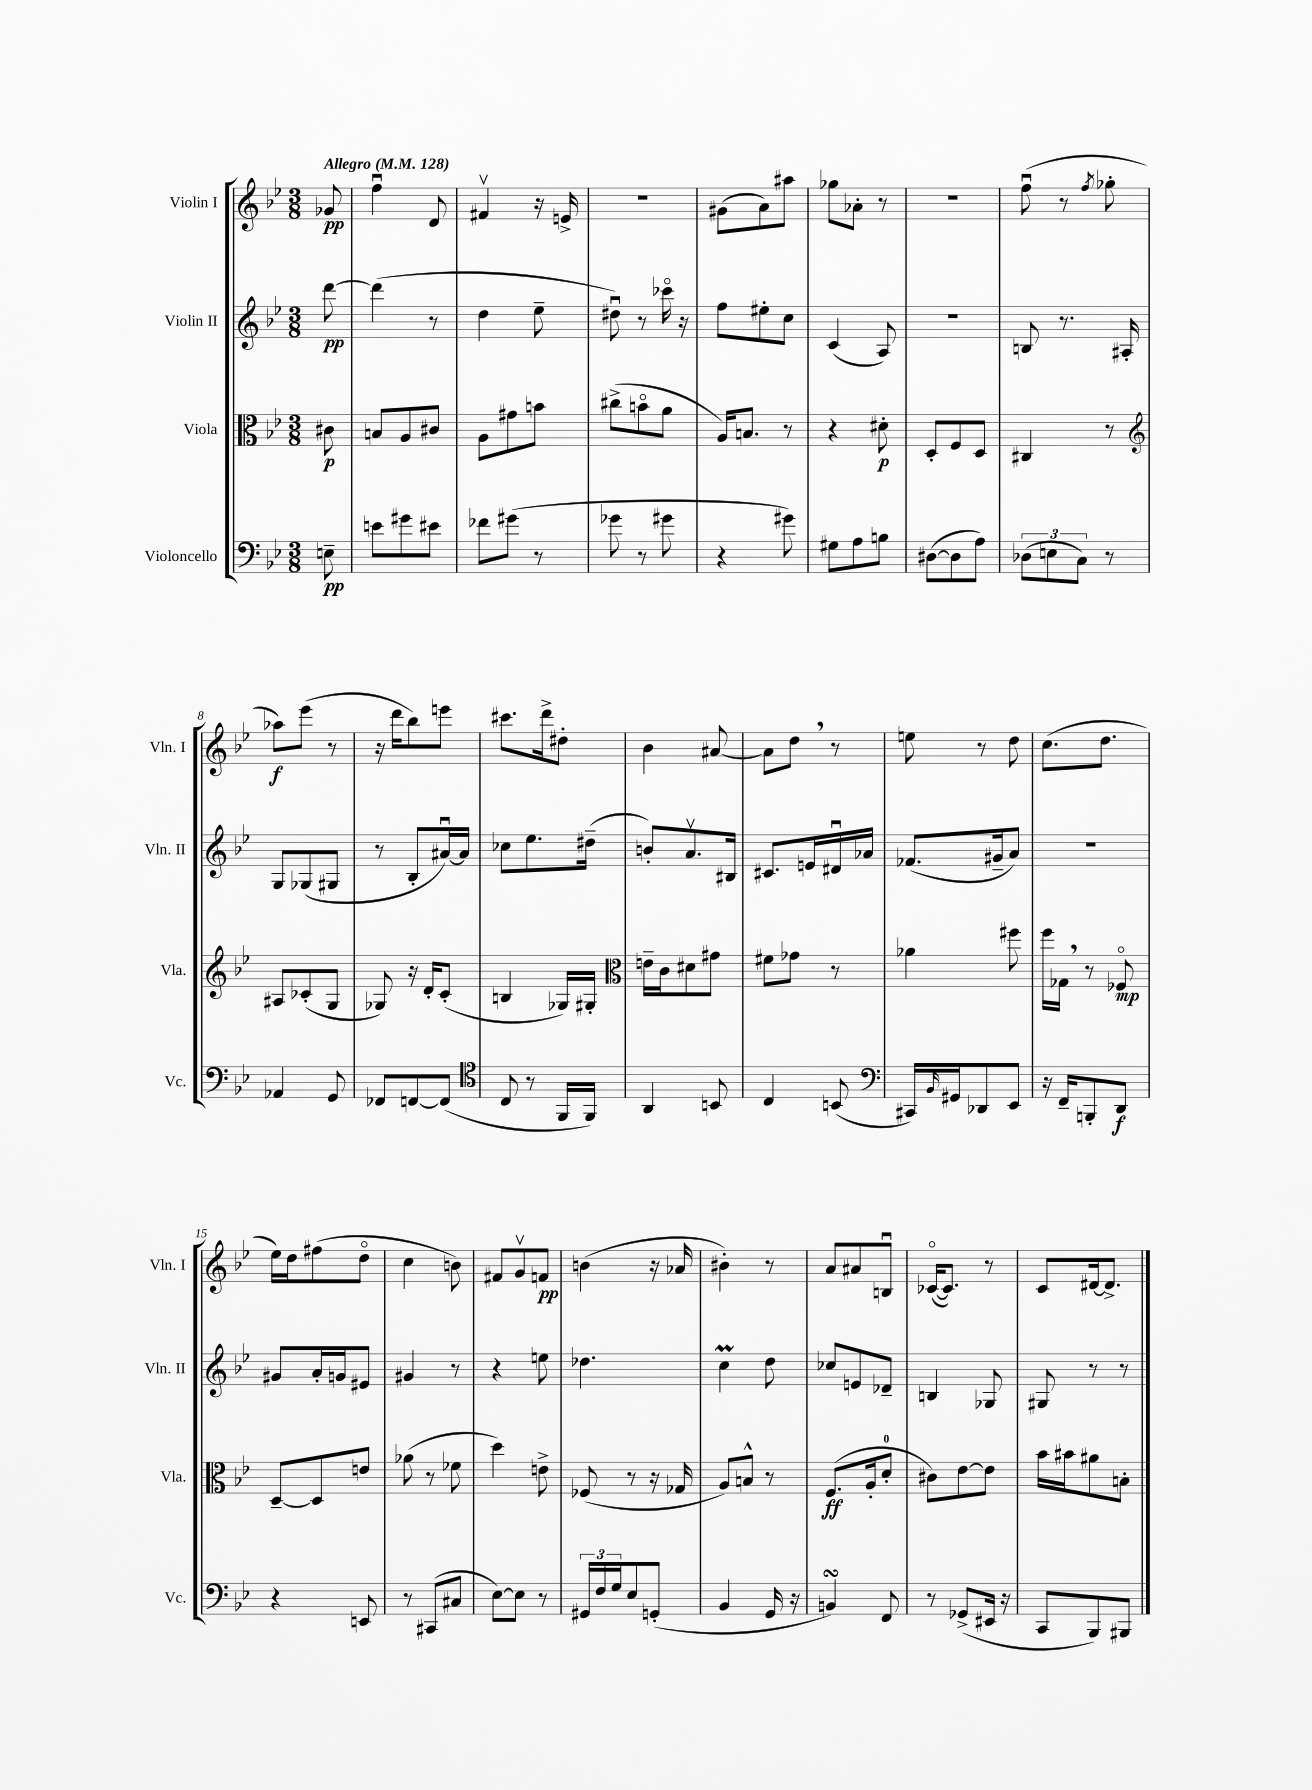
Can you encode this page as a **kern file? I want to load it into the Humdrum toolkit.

**kern	**kern	**kern	**kern
*staff4	*staff3	*staff2	*staff1
*clefF4	*clefC3	*clefG2	*clefG2
*k[b-e-]	*k[b-e-]	*k[b-e-]	*k[b-e-]
*M3/8	*M3/8	*M3/8	*M3/8
*MM128	*MM128	*MM128	*MM128
8E~	8c#	[8ddd	8g-
=	=	=	=
8e	8B	(4ddd]	4ffu
8g#	8A	.	.
8e#	8c#	8r	8d
=	=	=	=
8f-	8A	4dd	4f#v
(8g#	8g#	.	.
8r	8b	8ee-~	16r
.	.	.	16e^
=	=	=	=
8g-	(8cc#^	8dd#u)	4.r
8r	8bo	8r	.
8g#	8a	16ccc-o	.
.	.	16r	.
=	=	=	=
4r	16A)	8ff	(8g#
.	8.B	.	.
.	.	8ee#'	8a)
8g#)	8r	8cc	8aa#
=	=	=	=
8G#	4r	(4c	8gg-
8A	.	.	8a-'
8B	8d#'	8A)	8r
=	=	=	=
([8D#	8D'	4.r	4.r
8D#]	8F	.	.
8A)	8D	.	.
=	=	=	=
(12D-	4C#	8B	(8ffu
12E	.	.	.
.	.	8.r	8r
12C)	.	.	.
.	.	.	8qff
8r	8r	.	8gg-'
.	.	16A#'	.
=	=	=	=
*	*clefG2	*	*
4AA-	8A#	8G	8aa-)
.	(8c-'	(8G-	(8eee-
8GG	8G	8G#	8r
=	=	=	=
8FF-	8G-)	8r	16r
.	.	.	16ddd
[8FF	16r	8B-'	8bb-)
.	16d'	.	.
(8FF]	(8c'	[16a#u)	8eee
.	.	16a#]	.
=	=	=	=
*clefC4	*	*	*
8C	4B	8cc-	8.ccc#
8r	.	8.ee-	.
.	.	.	16ddd^
16FF	16G-)	.	8dd#'
16FF)	16G#'	(16dd#~	.
=	=	=	=
*	*clefC3	*	*
4AA	16e~	8b')	4b-
.	16c	.	.
.	8d#	8.av	.
8BB	8g#	.	[8a#
.	.	16B#	.
=	=	=	=
4C	8f#	8.c#	8a#]
.	8g-	.	8dd
.	.	16e	.
(8BB	8r	16d#u	8r
.	.	16a-	.
=	=	=	=
*clefF4	*	*	*
16CC#)	4a-	(8.f-	8ee
16qqBB-	.	.	.
16GG#	.	.	.
8DD-	.	.	8r
.	.	16g#~	.
8EE-	8ff#	8a)	8dd
=	=	=	=
16r	16ff	4.r	(8.cc
16FF~	16G-	.	.
8BBB'	8r	.	.
.	.	.	8.dd
8DD	8F-o	.	.
=	=	=	=
4r	[8D~	8g#	16ee-)
.	.	.	16dd
.	8D]	16a'	(8ff#
.	.	16g	.
8EE	8e	8e#	8ddo
=	=	=	=
8r	(8a-	4g#	4cc
(8CC#	8r	.	.
8C#	8f-	8r	8b)
=	=	=	=
[8E-)	4dd)	4r	8f#
8E-]	.	.	8gv
8r	8e^	8ee	8f
=	=	=	=
24GG#	(8F-	4.dd-	(4b
24F	.	.	.
24G	.	.	.
8E-	8r	.	.
(8GG'	16r	.	16r
.	16G-	.	16a-
=	=	=	=
4BB-	8A)	4cc	4b#')
.	8B^^	.	.
16GG	8r	8dd	8r
16r	.	.	.
=	=	=	=
4BB)	(8.F	8cc-	8a
.	.	8e	8a#
.	16A'	.	.
8FF	8d'	8d-~	8Bu
=	=	=	=
8r	8c#)	4B	([16c-o
.	.	.	8.c-])
(8GG-^	[8e-	.	.
16EE#	8e-]	8G-	8r
16r	.	.	.
=	=	=	=
8CC	16b-	8G#	8c
.	16b#	.	.
8BBB-)	8a#	8r	[16d#
.	.	.	8.d#^]
8BBB#	8B'	8r	.
==	==	==	==
*-	*-	*-	*-
